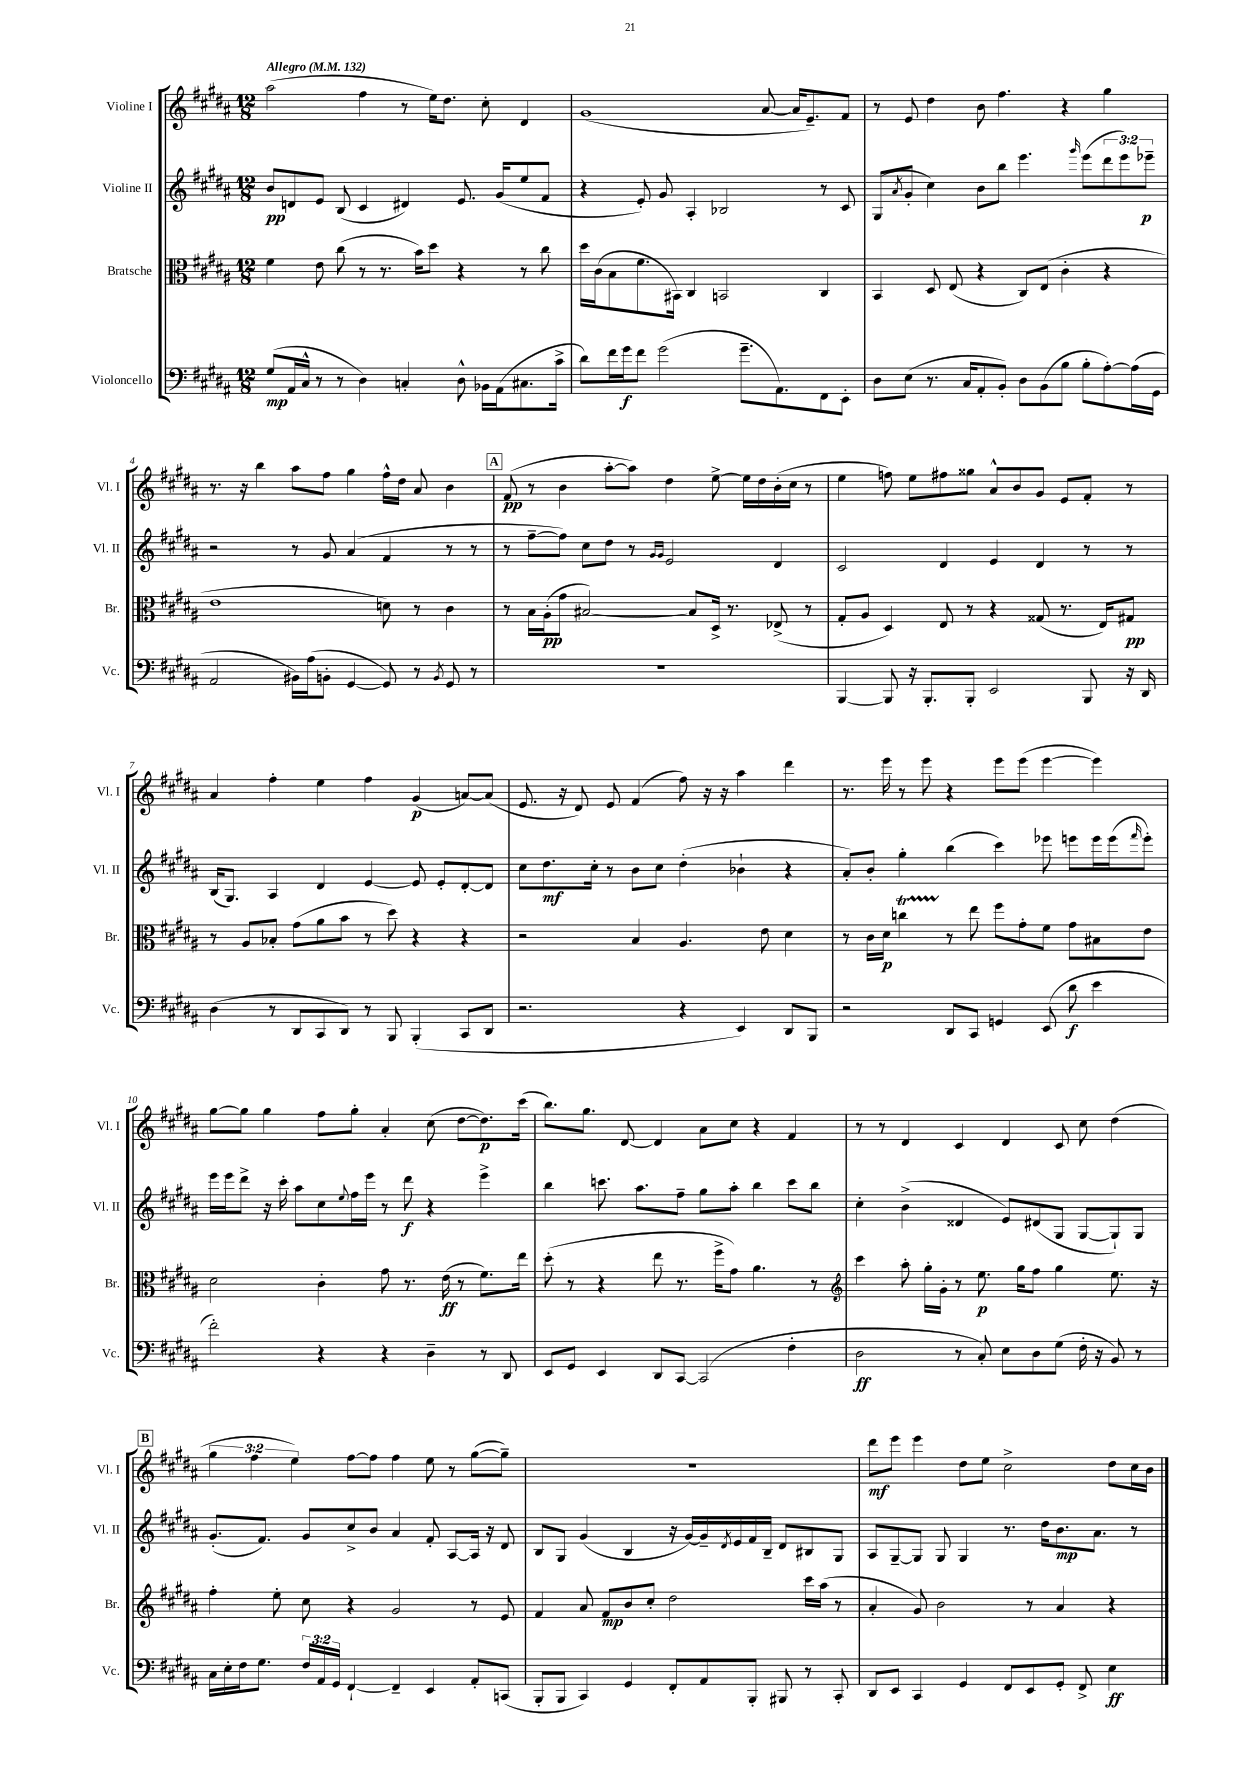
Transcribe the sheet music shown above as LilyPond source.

<<
\new StaffGroup <<
\new Staff = "s0" \with { instrumentName = "Violine I" shortInstrumentName = "Vl. I" } {
    \clef treble \key b \major \numericTimeSignature \time 12/8 \override Staff.TupletNumber.text = #tuplet-number::calc-fraction-text \tempo "Allegro" 4 = 132
    ais''2( fis''4 r8 e''16) dis''8. cis''8-. dis'4 |
    gis'1( ais'8~ ais'16 e'8.--) fis'8 |
    r8 e'8 dis''4 b'8 fis''4. r4 gis''4 |
    r8. r16 b''4 ais''8 fis''8 gis''4 fis''16-^ dis''16 ais'8 b'4 |
    \mark \markup { \box "A" } fis'8\pp( r8 b'4 ais''8~-. ais''8) dis''4 e''8~-> e''16 dis''16 b'16-.( cis''16 r8 |
    e''4 f''8) e''8 fis''8 gisis''8 ais'8-^ b'8 gis'8 e'8 fis'8-. r8 |
    ais'4 fis''4-. e''4 fis''4 gis'4\p( a'8~) a'8( |
    e'8. r16 dis'8) e'8 fis'4( fis''8) r16 r16 ais''4 dis'''4 |
    r8. e'''16 r8 e'''8 r4 e'''8 e'''8( e'''4~ e'''4) |
    gis''8~ gis''8 gis''4 fis''8 gis''8-. ais'4-. cis''8( dis''8~ dis''8.\p) cis'''16( |
    b''8.) gis''8. dis'8~ dis'4 ais'8 cis''8 r4 fis'4 |
    r8 r8 dis'4 cis'4 dis'4 cis'8 cis''8 dis''4( |
    \mark \markup { \box "B" } \tuplet 3/2 { gis''4 fis''4 e''4) } fis''8~ fis''8 fis''4 e''8 r8 gis''8~( gis''8--) |
    R1. |
    dis'''8\mf e'''8 e'''4 dis''8 e''8 cis''2-> dis''8 cis''16 b'16 \bar "|." |
}
\new Staff = "s1" \with { instrumentName = "Violine II" shortInstrumentName = "Vl. II" } {
    \clef treble \key b \major \numericTimeSignature \time 12/8 \override Staff.TupletNumber.text = #tuplet-number::calc-fraction-text
    b'8\pp d'8 e'8 b8( cis'4 dis'4) e'8. gis'16( e''8 fis'8 |
    r4 e'8-.) gis'8 ais4-. bes2 r8 cis'8 |
    gis8( \acciaccatura { ais'8 } gis'8-. cis''4) b'8 b''8 e'''4. \grace { gis'''16 } e'''8( \tuplet 3/2 { dis'''8 e'''8) ees'''8--\p } |
    r2 r8 gis'8 ais'4( fis'4 r8 r8 |
    \mark \markup { \box "A" } r8 fis''8~-- fis''8) cis''8 dis''8 r8 \grace { gis'16 gis'16 } e'2 dis'4 |
    cis'2 dis'4 e'4 dis'4 r8 r8 |
    b16( gis8.) ais4 dis'4 e'4~ e'8 e'8-. dis'8~-. dis'8 |
    cis''8 dis''8.\mf cis''16-. r8 b'8 cis''8 dis''4-.( bes'4-! r4 |
    ais'8-.) b'8-. gis''4-. b''4( cis'''4) ees'''8 e'''8 e'''16 e'''16( \grace { fis'''16 } e'''8-.) |
    e'''16 e'''16 dis'''8-> r16 cis'''16-. ais''8 cis''8 \appoggiatura { e''8 } fis''16 e'''16 r8 dis'''8\f r4 e'''4-> |
    b''4 c'''8. ais''8. fis''8-- gis''8 ais''8-. b''4 c'''8 b''8 |
    cis''4-. b'4->( disis'4 e'8) dis'8( gis8 gis8~ gis8-!) gis8 |
    \mark \markup { \box "B" } gis'8.-.( fis'8.) gis'8 cis''8-> b'8 ais'4 fis'8-. ais8~ ais16 r16 dis'8 |
    b8 gis8 gis'4( b4 r16 gis'16~) gis'16-- \acciaccatura { dis'8 } e'16 fis'16 b16-- dis'8 bis8 gis8 |
    ais8 gis8~-- gis8 gis8 gis4 r8. dis''16 b'8.\mp ais'8. r8 \bar "|." |
}
\new Staff = "s2" \with { instrumentName = "Bratsche" shortInstrumentName = "Br." } {
    \clef alto \key b \major \numericTimeSignature \time 12/8
    fis'4 e'8 cis''8( r8 r8. b'16) dis''8 r4 r8 cis''8 |
    dis''16 cis'16( b8 fis'8. bis,16) cis4 b,2 cis4 |
    b,4 dis8 e8( r4 cis8) e8( cis'4-. r4 |
    e'1 d'8) r8 cis'4 |
    \mark \markup { \box "A" } r8 b16 ais16-.\pp( gis'8 bis2~) bis8 dis16-> r8. ees8->( r8 |
    gis8-. ais8 dis4) e8 r8 r4 gisis8( r8. e16) gis8\pp |
    r8 ais8 bes8-. gis'8( ais'8 b'8 r8 dis''8) r4 r4 |
    r2 b4 ais4. e'8 dis'4 |
    r8 cis'16 dis'16\p c''4\startTrillSpan r8\stopTrillSpan e''8 fis''8 gis'8-. fis'8 gis'8 bis8 e'8 |
    dis'2 cis'4-. gis'8 r8. e'16\ff( r8 fis'8.) e''16 |
    dis''8-.( r8 r4 e''8 r8. fis''16-> gis'8) ais'4. r8 |
    \clef treble cis'''4 ais''8-. gis''16-. gis'16-. r8 e''8.\p gis''16 fis''8 gis''4 e''8. r16 |
    \mark \markup { \box "B" } fis''4-. e''8-. cis''8 r4 gis'2 r8 e'8 |
    fis'4 ais'8 fis'8\mp b'8 cis''8-. dis''2 cis'''16 ais''16( r8 |
    ais'4-. gis'8) b'2 r8 ais'4 r4 \bar "|." |
}
\new Staff = "s3" \with { instrumentName = "Violoncello" shortInstrumentName = "Vc." } {
    \clef bass \key b \major \numericTimeSignature \time 12/8 \override Staff.TupletNumber.text = #tuplet-number::calc-fraction-text
    gis8\mp( ais,16 cis16-^ r8 r8 dis4) c4-. dis8-^ bes,16 ais,16( cis8. cis'16-> |
    dis'8) fis'16 gis'16\f fis'8 gis'2( gis'8.-- ais,8.) fis,8 e,8-. |
    dis8 e8( r8. cis16 ais,8-. b,8-.) dis8 b,8( b8 b8-. ais8~-.) ais16( gis,16 |
    ais,2 bis,16) ais16( b,8-. gis,4~ gis,8) r8 \acciaccatura { b,8 } gis,8 r8 |
    \mark \markup { \box "A" } R1. |
    b,,4~ b,,8 r16 b,,8.-. b,,8-. e,2 b,,8 r16 dis,16 |
    dis4( r8 dis,8 cis,8 dis,8) r8 b,,8 b,,4-.( cis,8 dis,8 |
    r2. r4 e,4) dis,8 b,,8 |
    r2 dis,8 cis,8 g,4 e,8( dis'8\f e'4 |
    fis'2-.) r4 r4 dis4-- r8 dis,8 |
    e,8 gis,8 e,4 dis,8 cis,8~ cis,2( fis4-. |
    dis2\ff r8 cis8-.) e8 dis8 gis8( fis16-. r16 b,8) r8 |
    \mark \markup { \box "B" } cis16 e16-. fis16 gis8. \tuplet 3/2 { fis16 ais,16 gis,16 } fis,4~-! fis,4-- e,4 ais,8-. c,8( |
    b,,8-. b,,8 cis,4) gis,4 fis,8-. ais,8 b,,8-. bis,,8 r8 cis,8-. |
    dis,8 e,8 cis,4 gis,4 fis,8 e,8 gis,8-. fis,8-> e4\ff \bar "|." |
}
>>
>>
